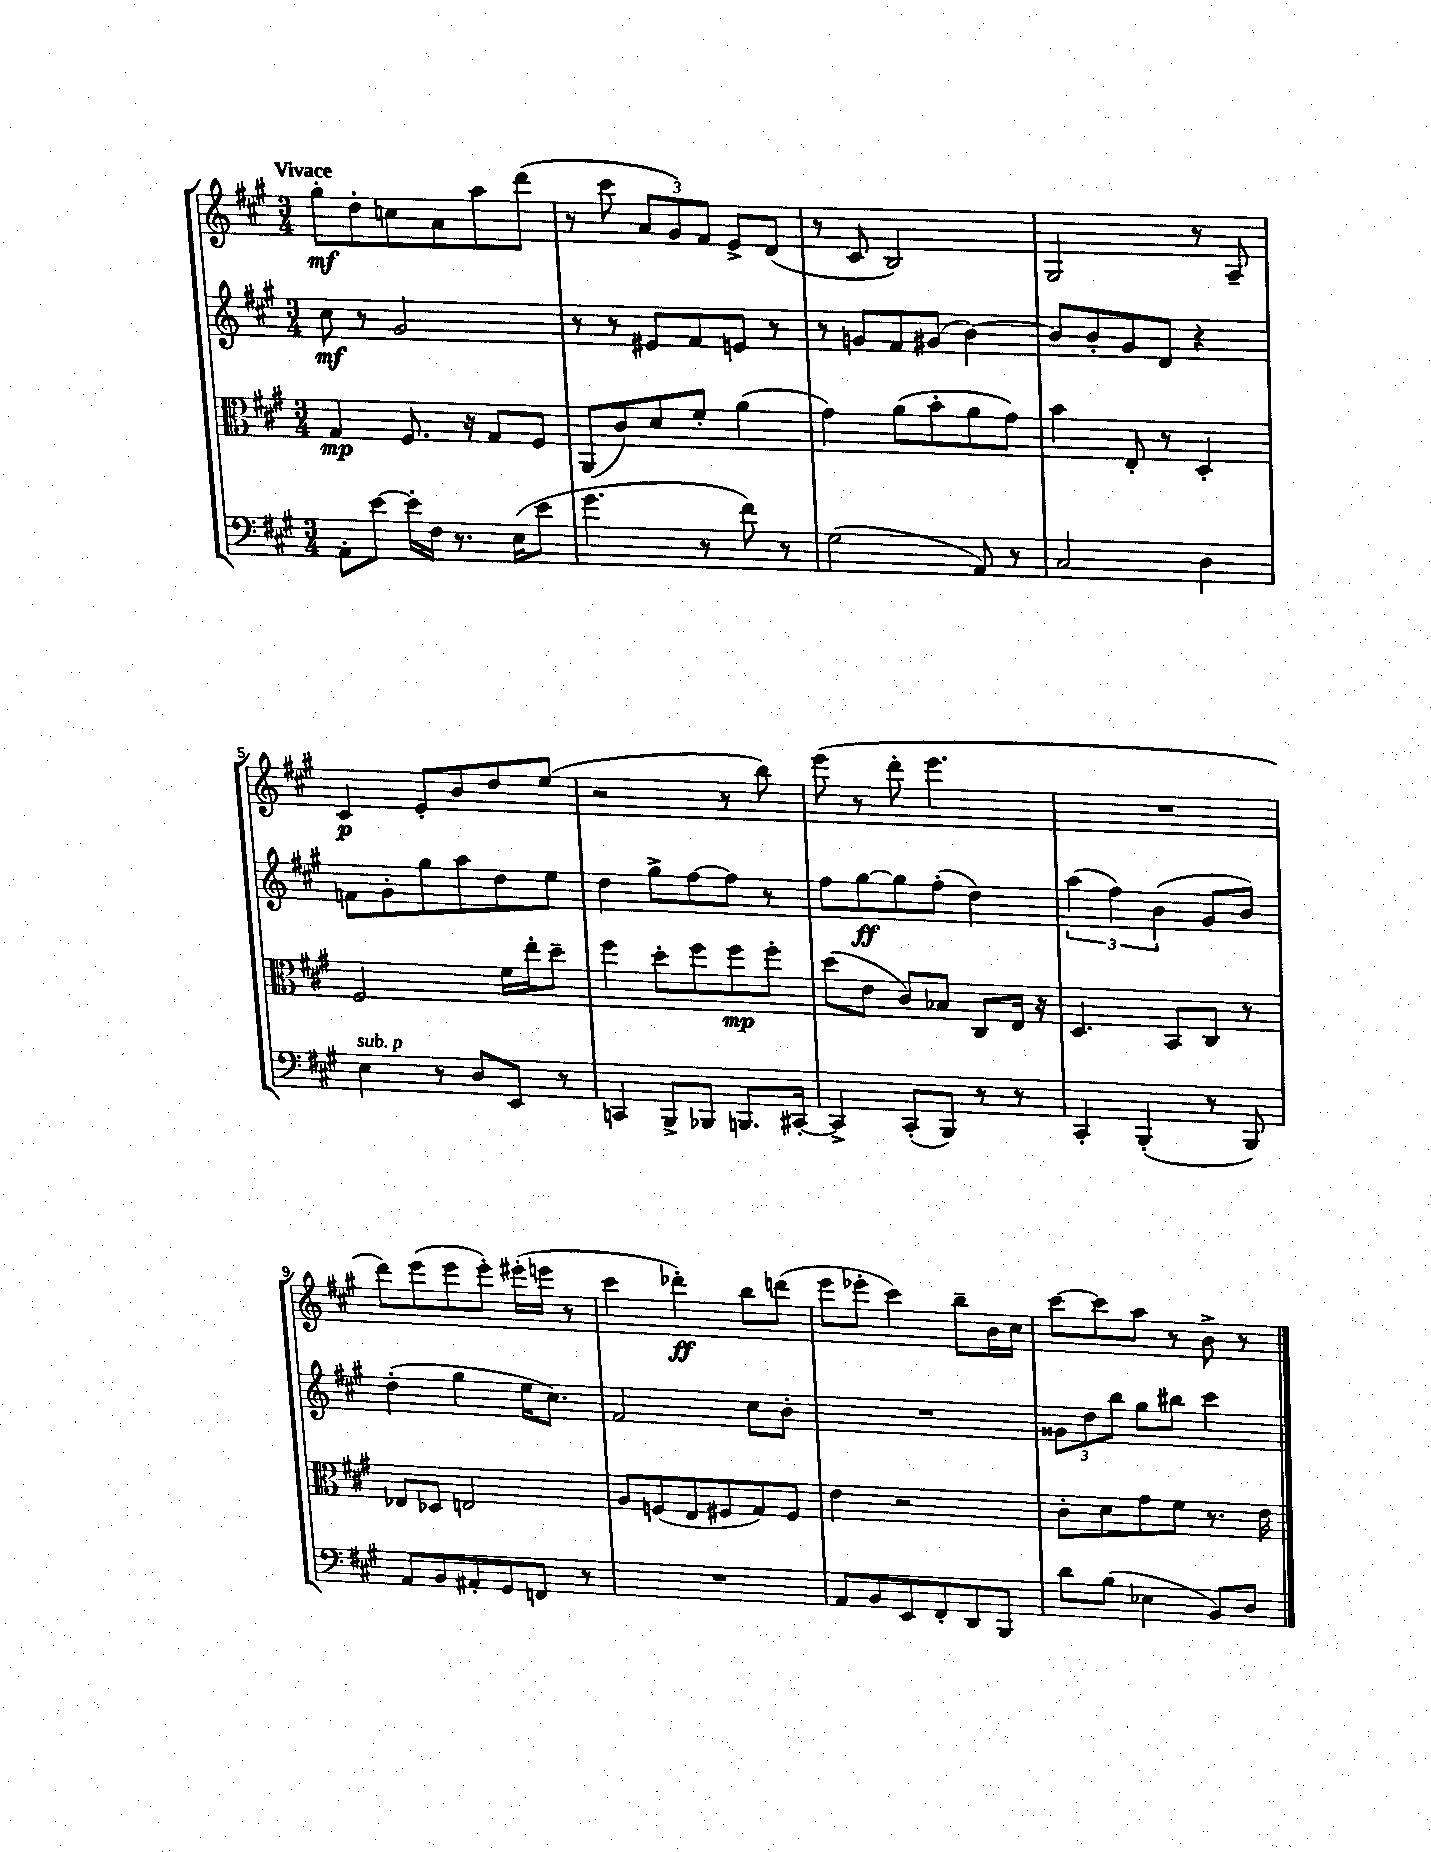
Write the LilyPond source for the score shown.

<<
\new StaffGroup <<
\new Staff = "s0" {
    \clef treble \key a \major \numericTimeSignature \time 3/4 \tempo "Vivace"
    gis''8-.\mf d''8-. c''8 a'8 a''8 d'''8( |
    r8 cis'''8 \tuplet 3/2 { a'8 gis'8) fis'8 } e'8-> d'8( |
    r8 cis'8 b2) |
    gis2 r8 a8-- |
    cis'4\p e'8-. b'8 d''8 e''8( |
    r2 r8 b''8) |
    e'''8( r8 d'''8-. e'''4. |
    R2. |
    d'''8) e'''8( e'''8 e'''8-.) eis'''16-.( e'''16 r8 |
    cis'''4 des'''4-.\ff) b''8 d'''8( |
    e'''8 ees'''8-. cis'''4) b''8-- b'16 cis''16 |
    cis'''8~ cis'''8 a''8 r8 b'8-> r8 \bar "|." |
}
\new Staff = "s1" {
    \clef treble \key a \major \numericTimeSignature \time 3/4
    cis''8\mf r8 gis'2 |
    r8 r8 eis'8 fis'8 e'8 r8 |
    r8 g'8 fis'8 gis'8( b'4~) |
    b'8 b'8-. gis'8 d'8 r4 |
    f'8 gis'8-. gis''8 a''8 d''8 e''8 |
    d''4 gis''8-> fis''8~ fis''8 r8 |
    fis''8 gis''8~\ff gis''8 fis''8-.( d''4) |
    \tuplet 3/2 { a''4( fis''4) b'4( } gis'8 b'8) |
    d''4-.( gis''4 e''16 cis''8.) |
    fis'2 cis''8 b'8-. |
    R2. |
    \tuplet 3/2 { gisis'8 d''8 b''8 } gis''8 bis''8 cis'''4 \bar "|." |
}
\new Staff = "s2" {
    \clef alto \key a \major \numericTimeSignature \time 3/4
    gis4\mp fis8. r16 gis8 fis8 |
    a,8( cis'8) d'8 fis'8-. a'4( |
    gis'4) a'8( b'8-. a'8 gis'8) |
    b'4 e8-. r8 d4-. |
    fis2 fis'16 e''16-. d''8-- |
    fis''4 d''8-. fis''8 fis''8\mp fis''8-. |
    d''8( e'8 cis'8) bes8 cis8 e16 r16 |
    d4. b,8 cis8 r8 |
    ees8 des8 e2 |
    a8 f8( e8 fis8 gis8) fis8 |
    e'4 r2 |
    cis'8-. d'8 gis'8 fis'8 r8. e'16 \bar "|." |
}
\new Staff = "s3" {
    \clef bass \key a \major \numericTimeSignature \time 3/4
    a,8-. e'8~ e'16-. fis16 r8. e16( e'8 |
    gis'4. r8 fis'8) r8 |
    gis2( a,8) r8 |
    cis2 d4 |
    e4^\markup { \italic "sub. p" } r8 d8 e,8 r8 |
    c,4 b,,8-> bes,,8 b,,8. cis,16~-. |
    cis,4-> cis,8-.( b,,8) r8 r8 |
    cis,4-. b,,4-.( r8 b,,8) |
    a,8 b,8 ais,8-. gis,8 f,8 r8 |
    R2. |
    a,8 b,8 e,8 fis,8-. d,8 b,,8 |
    d'8 b8( ees4 b,8) d8 \bar "|." |
}
>>
>>
